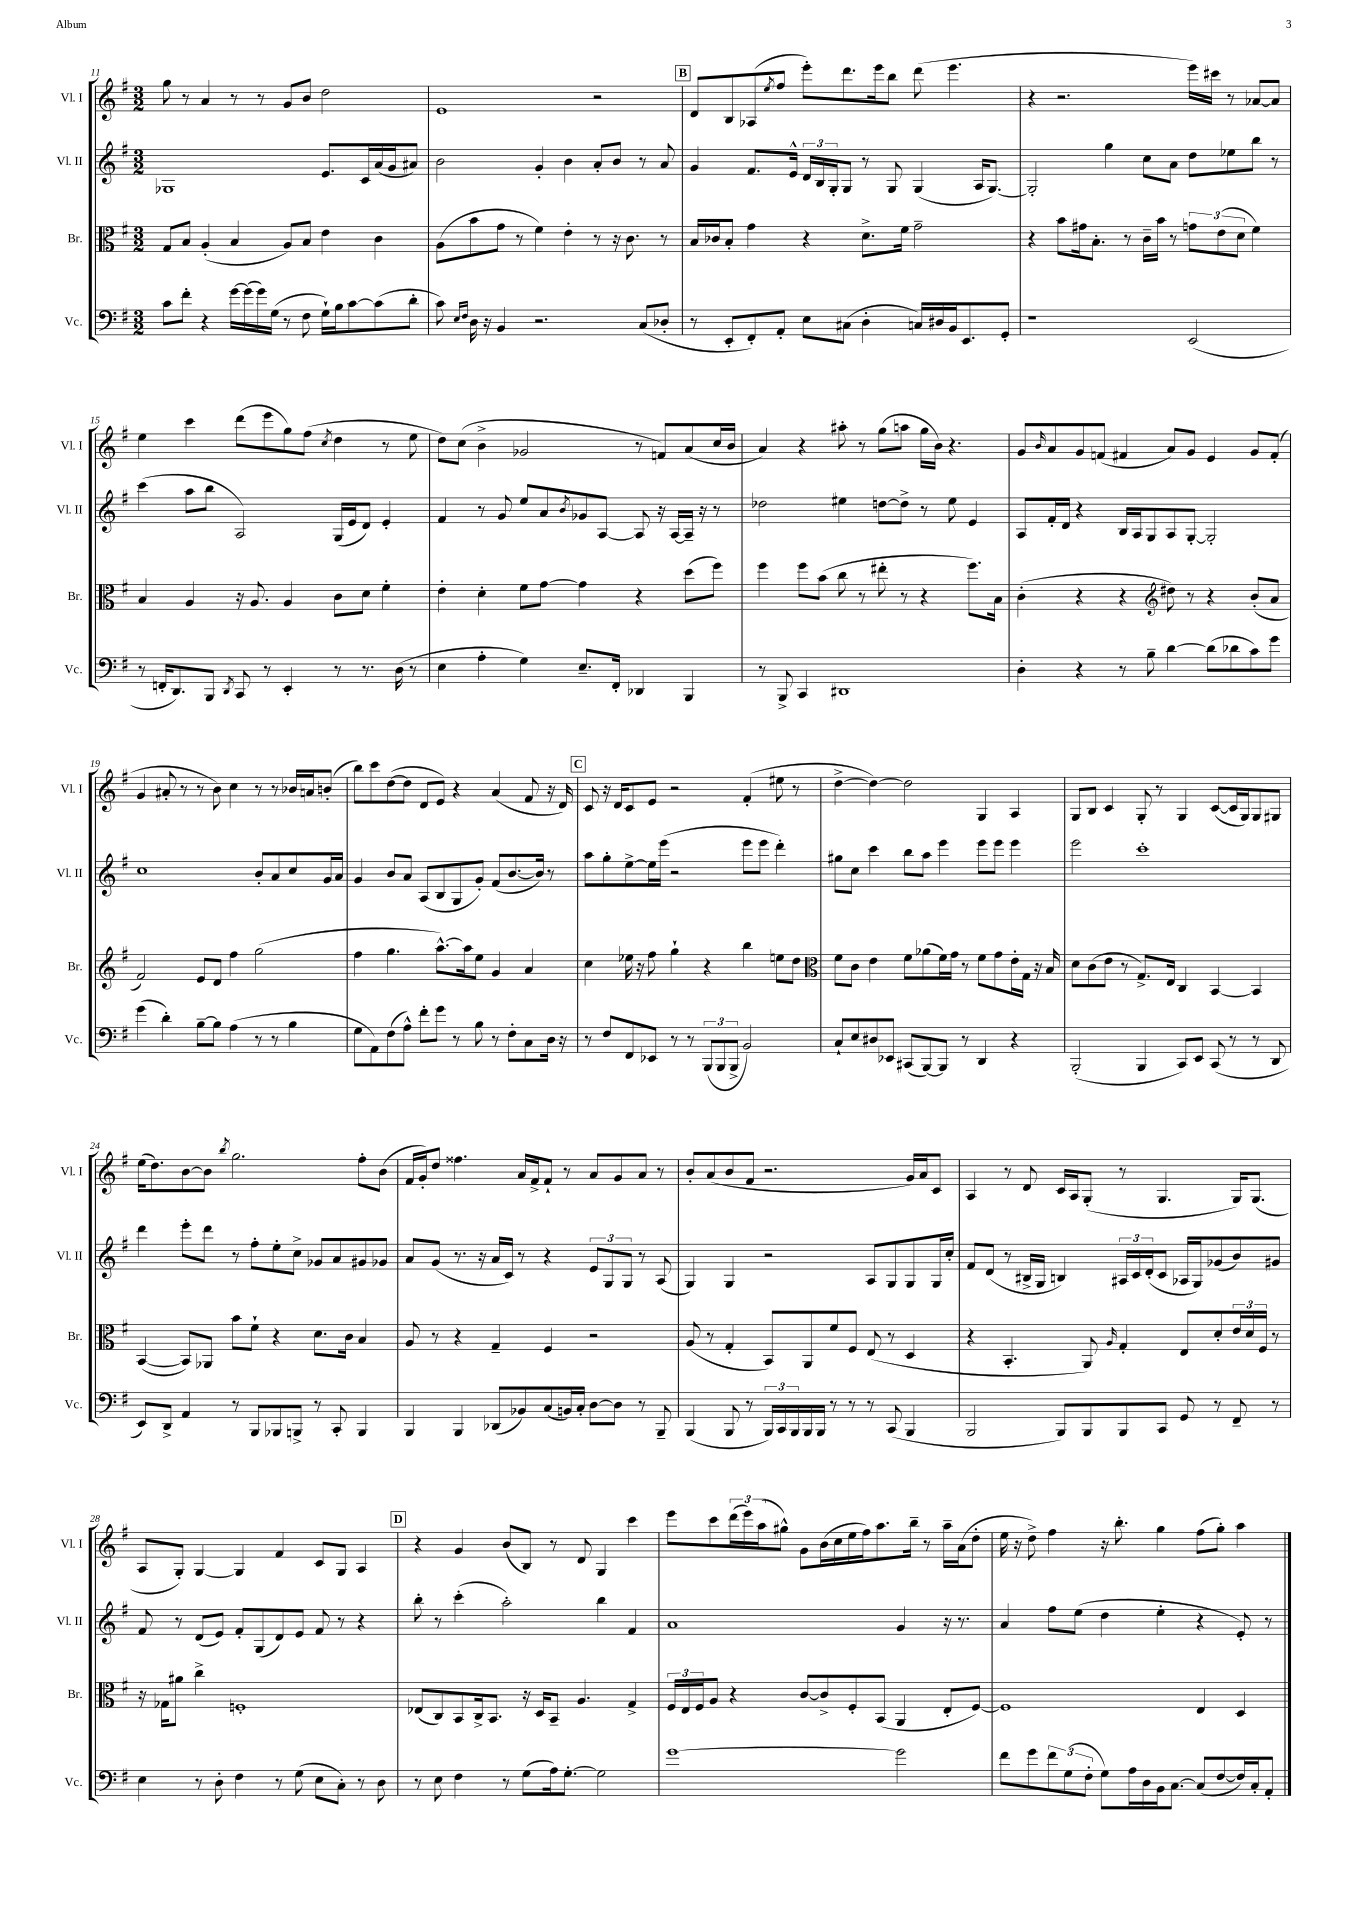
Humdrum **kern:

**kern	**kern	**kern	**kern
*part4	*part3	*part2	*part1
*staff4	*staff3	*staff2	*staff1
*I"Vc.	*I"Br.	*I"Vl. II	*I"Vl. I
*I'Vc.	*I'Br.	*I'Vl. II	*I'Vl. I
*clefF4	*clefC3	*clefG2	*clefG2
*k[f#]	*k[f#]	*k[f#]	*k[f#]
*M3/2	*M3/2	*M3/2	*M3/2
=11	=11	=11	=11
8c\L	8G/L	1G-X	8gg\
8f#'\J	8B/J	.	8r
4r	(4A'/	.	4a/
[16g\LL	4B/	.	8r
(16g\]	.	.	.
16g\)	.	.	8r
(16G\JJ	.	.	.
8r	8A/L)	.	8g/L
8F#\	8B/J	.	8b/J
16G`\LL)	4e\	8.e/L	2dd\
16B\J	.	.	.
[8c\	.	.	.
.	.	16c/L	.
(8c\]	4c\	(16a/	.
.	.	16g/J	.
8d'\J	.	8a#X/J)	.
=12	=12	=12	=12
8c\)	(8A\L	2b\	1e
16qqE/LL	.	.	.
16qqF#/JJ	.	.	.
16D\	8b\	.	.
16r	.	.	.
4BB/	8g\J	.	.
.	8r	.	.
2.r	4f#\)	4g'/	.
.	4e'\	4b\	.
.	8r	8a'/L	2r
.	16r	8b/J	.
.	8.c\	.	.
(8C/L	.	8r	.
8D-X'/J	8r	8a/	.
!!LO:REH:place=s1:t=B
=13	=13	=13	=13
8r	16B/LL	4g/	8d/L
.	16c-X/J	.	.
8EE'/L	8B'/J	.	8B/
8FF#'/)	4g\	8.f#/L	(8A-X/
.	.	.	8qee/
8AA'/J	.	.	8ff#/J
.	.	16e^^/Jk	.
8E\L	4r	24d/LL	8eee'\L)
.	.	24B/	.
.	.	24G'/J	.
(8C#X\J	.	8G/J	8.ddd\
4D'\	8.d^\L	8r	.
.	.	.	16eee\k
.	.	8G/	8bb\J
.	16f#\Jk	.	.
16Cn/LL)	2g~\	(4G/	(8ddd\
16D#X/	.	.	.
16BB/J	.	.	4.eee\
8.EE/	.	.	.
.	.	16A/KL	.
.	.	[8.G/J)	.
8GG'/J	.	.	.
=14	=14	=14	=14
1r	4r	2G'/]	4r
.	8b\L	.	2.r
.	16g#X\k	.	.
.	8.B'\J	.	.
.	.	4gg\	.
.	8r	.	.
.	16c~\LL	8cc\L	.
.	16b\JJ	.	.
.	8r	8a\J	.
(2EE/	12gn\L	8dd\L	16eee\LL)
.	.	.	16ccc#X\JJ
.	(12e\	.	.
.	.	8ee-X\	8r
.	12d\J	.	.
.	4f#\)	8bb\J	[8a-X/L
.	.	8r	8a-/J]
!!LO:LB:g=z
=15	=15	=15	=15
8r	4B/	(4ccc\	4ee\
16FFn'/KL	.	.	.
8.DD/)	.	.	.
.	4A/	8aa\L	4ccc\
8BBB/J	.	8bb\J	.
8qDD/	.	.	.
8CC/	16r	2A/)	(8ddd\L
.	8.A/	.	.
8r	.	.	8eee\
4EE'/	4A/	.	8gg\)
.	.	.	(8ff#\J
.	.	.	8qcc/
8r	8c\L	(16G/LL	4dd\
.	.	16e/J	.
8.r	8d\J	8d/J)	.
.	4f#'\	4e'/	8r
(16D\	.	.	.
8r	.	.	8ee\
=16	=16	=16	=16
4E\	4e'\	4f#/	8dd\L)
.	.	.	(8cc\J
4A'\	4d'\	8r	4b^\
.	.	8g/	.
4G\)	8f#\L	8ee/L	2g-X/
.	[8g\J	8a/	.
.	.	8qb/	.
8.E~/L	4g\]	8g-X/	.
.	.	[8A/J	.
16FF#'/Jk	.	.	.
4DD-X/	4r	8A/]	8r
.	.	16r	8fn/L)
.	.	[16A/LL	.
4BBB/	(8dd\L	16A~/JJ]	(8a/
.	.	16r	.
.	8ff#\J)	8r	16cc/L
.	.	.	16b/JJ
=17	=17	=17	=17
8r	4ff#\	2dd-X\	4a/)
8BBB^/	.	.	.
4CC/	8ff#\L	.	4r
.	(8b\J	.	.
1DD#X	8cc\	4ee#X\	8aa#X'\
.	8r	.	8r
.	8ee#X'\	[8ddn\L	(8gg\L
.	8r	8dd^\J]	8aan\J
.	4r	8r	16gg\LL
.	.	.	16b\JJ)
.	.	8ee#\	4.r
.	8.ff#\L)	4e/	.
.	16B\Jk	.	.
=18	=18	=18	=18
4D'\	(4c'\	8A/L	8g/L
.	.	.	16qqb/
.	.	16f#'/L	8a/
.	.	16d/JJ	.
4r	4r	4r	8g/
.	.	.	(8fn/J
8r	4r	16B/LL	4f#X/
.	.	16A/J	.
8B~\	.	8G/	.
*	*clefG2	*	*
[4d\	8dd#X\)	8A/	8a/L)
.	8r	[8G'/J	8g/J
(8d\L]	4r	2G'/]	4e/
8d-X\	.	.	.
8c\)	(8b'/L	.	8g/L
8g\J	8a/J	.	(8f#'/J
!!LO:LB:g=z
=19	=19	=19	=19
(4g\	2f#/)	1cc	4g/
4d'\)	.	.	8a#X'/
.	.	.	8r
[8B~\L	8e/L	.	8r
8B\J]	8d/J	.	8b\)
(4A\	4ff#\	.	4cc\
8r	(2gg\	8b'/L	8r
8r	.	8a/	8r
4B\	.	8cc/	16b-X/LL
.	.	.	16an/J
.	.	16g/L	(8bn'/J
.	.	16a/JJ	.
=20	=20	=20	=20
8G\L	4ff#\	4g/	8bb\L)
8AA\)	.	.	8ccc\
(8F#\	4.gg\	8b/L	([8dd\
8A^^\J)	.	8a/J	8dd\J]
8f#'\L	.	(8A/L	8d/L
8g\J	[8.aa^^\L)	8B/	8e/J)
8r	.	8G/	4r
.	16aa\k]	.	.
8B\	8ee\J	8g'/J)	.
8r	4g/	(8f#/L	(4a/
8F#'\L	.	[8.b/	.
8C\	4a/	.	8f#/
.	.	16b/Jk])	.
16D\Jk	.	8r	16r
16r	.	.	16d/)
!!LO:REH:place=s1:t=C
=21	=21	=21	=21
8r	4cc\	8aa\L	8c/
8F#/L	.	8gg'\	16r
.	.	.	16d/KL
8FF#/	16ee-X\	[8ee^\	8c/
.	16r	.	.
8EE-X/J	8ff#\	16ee\L]	8e/J
.	.	(16eee\JJ	.
8r	4gg`\	2r	2r
8r	.	.	.
(12BBB/L	4r	.	.
12BBB/	.	.	.
12BBB^/J	.	.	.
2BB/)	4bb\	8eee\L	(4f#'/
.	.	8eee\J	.
.	8een\L	4ddd'\)	8ee#X\
.	8dd\J	.	8r
=22	=22	=22	=22
*	*clefC3	*	*
8C`/L	8f#\L	8gg#X\L	[4dd^\
8E/	8c\J	8cc\J	.
8D#X/	4e\	4ccc\	4dd\_)
8EE-X/J	.	.	.
(8CC#X/L	8f#\L	8bb\L	2dd\]
[8BBB/)	(8a-X\	8aa\J	.
8BBB/J]	16f#\L)	4eee\	.
.	16g\JJ	.	.
8r	8r	.	.
4DD/	8f#\L	8eee\L	4G/
.	8g\	8eee\J	.
4r	16e'\L	4eee\	4A/
.	16G\JJ	.	.
.	16r	.	.
.	16B/	.	.
=23	=23	=23	=23
(2BBB'/	8d\L	2eee\	8G/L
.	(8c\	.	8B/J
.	8e\J	.	4c/
.	8r	.	.
4BBB/	8.G^/L)	1ccc'	8G'/
.	.	.	8r
.	16E/Jk	.	.
8CC/L)	4C/	.	4G/
8EE/J	.	.	.
(8CC/	[4BB/	.	([8c/L
8r	.	.	16c/L]
.	.	.	16G/J)
8r	4BB/]	.	8G/
8DD/	.	.	8G#X/J
!!LO:LB:g=z
=24	=24	=24	=24
8EE/L)	([4BB/	4ddd\	(16ee\KL
.	.	.	8.dd\)
8DD^/J	.	.	.
4AA/	8BB/L])	8eee'\L	[8b\
.	8AA-X/J	8ddd\J	8b\J]
.	.	.	8qbb/
8r	8b\L	8r	2.gg\
8BBB/L	8f#`\J	8ff#'\L	.
8BBB-X/	4r	8ee'\	.
8BBBn^/J	.	8cc^\J	.
8r	8.d\L	8g-X/L	.
8CC'/	.	8a/	.
.	16c\Jk	.	.
4BBB/	4B/	8g#X/	8ff#'\L
.	.	8g-X/J	(8b\J
=25	=25	=25	=25
4BBB/	8A/	8a/L	16f#/LL
.	.	.	16g'/J)
.	8r	(8g/J	8dd/J
4BBB/	4r	8.r	4.ff##X\
.	.	16r	.
(8DD-X/L	4G~/	16a/LL	.
.	.	16c/JJ)	.
8BB-X/)	.	8r	16a/LL
.	.	.	16f#^/J
(8C/	4F#/	4r	8f#`/J
16BBn/L)	.	.	8r
16C'/JJ	.	.	.
[8D\L	2r	12e/L	8a/L
.	.	12G/	.
8D\J]	.	.	8g/
.	.	12G/J	.
8r	.	8r	8a/J
8BBB~/	.	(8A/	8r
=26	=26	=26	=26
(4BBB/	(8A/	4G/)	8b'/L
.	8r	.	(8a/
8BBB/	4G'/	4G/	8b/
8r	.	.	8f#/J
24BBB/LL)	8BB/L)	2r	2.r
24CC/	.	.	.
24BBB/	.	.	.
16BBB/	8AA/	.	.
16BBB/JJ	.	.	.
8r	8f#/	.	.
8r	8F#/J	.	.
8r	(8E/	8A/L	.
(8CC/	8r	8G/	.
4BBB/	4D/	8G/	16g/LL)
.	.	.	16a/J
.	.	16G/L	8c/J
.	.	16cc'/JJ	.
=27	=27	=27	=27
2BBB/	4r	8f#/L	4A/
.	.	(8d/J	.
.	4.BB'/	8r	8r
.	.	16B#X^/LL	8d/
.	.	16G/JJ	.
8BBB/L)	.	4Bn/)	16c/LL
.	.	.	16A/J
8BBB/	8AA/)	.	(8G'/J
.	16qqA/	.	.
8BBB/	4G'/	24A#X/LL	8r
.	.	24c/	.
.	.	(24d'/J	.
8CC/J	.	8c/J	4.G/
8GG/	8E/L	16A-X/LL	.
.	.	16G/J)	.
8r	8d'/	(8g-X/	.
8FF#~/	24e/L	8b/)	16G/KL)
.	24d/	.	.
.	.	.	(8.G/J
.	24F#/JJ	.	.
8r	8r	8g#X/J	.
!!LO:LB:g=z
=28	=28	=28	=28
4E\	16r	8f#/	8A/L
.	16G-X\KL	.	.
.	8a#X\J	8r	8G'/J)
8r	4cc^\	(8d/L	[4G/
8D'\	.	8e/J)	.
4F#\	1Fn'	8f#'/L	4G/]
.	.	(8G/	.
8r	.	8d/)	4f#/
(8G\	.	8e/J	.
8E\L	.	8f#/	8c/L
8C'\J)	.	8r	8G/J
8r	.	4r	4A/
8D\	.	.	.
!!LO:REH:place=s1:t=D
=29	=29	=29	=29
8r	(8E-X/L	8bb'\	4r
8E\	8C/)	8r	.
4F#\	8BB/	(4ccc'\	4g/
.	16C^/k	.	.
.	8.BB/J	.	.
8r	.	2aa'\)	(8b/L
(8G\L	16r	.	8B/J)
.	16D/KL	.	.
16A\k)	8BB~/J	.	8r
[8.G'\J	.	.	.
.	4.A/	.	8d/
2G\]	.	4bb\	4G/
.	4G^/	4f#/	4ccc\
=30	=30	=30	=30
[1g	24F#/LL	1a	8eee\L
.	24E/	.	.
.	24F#/J	.	.
.	8A/J	.	8ccc\
.	4r	.	(24ddd\L
.	.	.	24eee\)
.	.	.	(24aa\J
.	.	.	8gg#X^^\J)
.	[8c/L	.	8g\L
.	8c^/]	.	(16b\L
.	.	.	16cc\
.	8F#'/	.	16ee\
.	.	.	16ff#\J)
.	(8BB/J	.	8.aa\
2g\]	4AA/	4g/	.
.	.	.	16bb~\Jk
.	.	.	8r
.	8E'/L	16r	16aa~\LL
.	.	8.r	(16a\J
.	[8F#/J)	.	8dd'\J
=31	=31	=31	=31
8f#\L	1F#]	4a/	16ee\
.	.	.	16r
8g\	.	.	8dd^\)
12f#\	.	8ff#\L	4ff#\
(12G\	.	.	.
.	.	(8ee\J	.
12F#'\J	.	.	.
8G\L)	.	4dd\	16r
.	.	.	8.bb'\
16A\L	.	.	.
16D\	.	.	.
16BB\J	.	4ee'\	4gg\
[8.C\J	.	.	.
(8C/L]	4E/	4r	(8ff#\L
[8F#/	.	.	8gg'\J)
16F#/L])	4D/	8e'/)	4aa\
16C'/J	.	.	.
8AA'/J	.	8r	.
==	==	==	==
*-	*-	*-	*-
